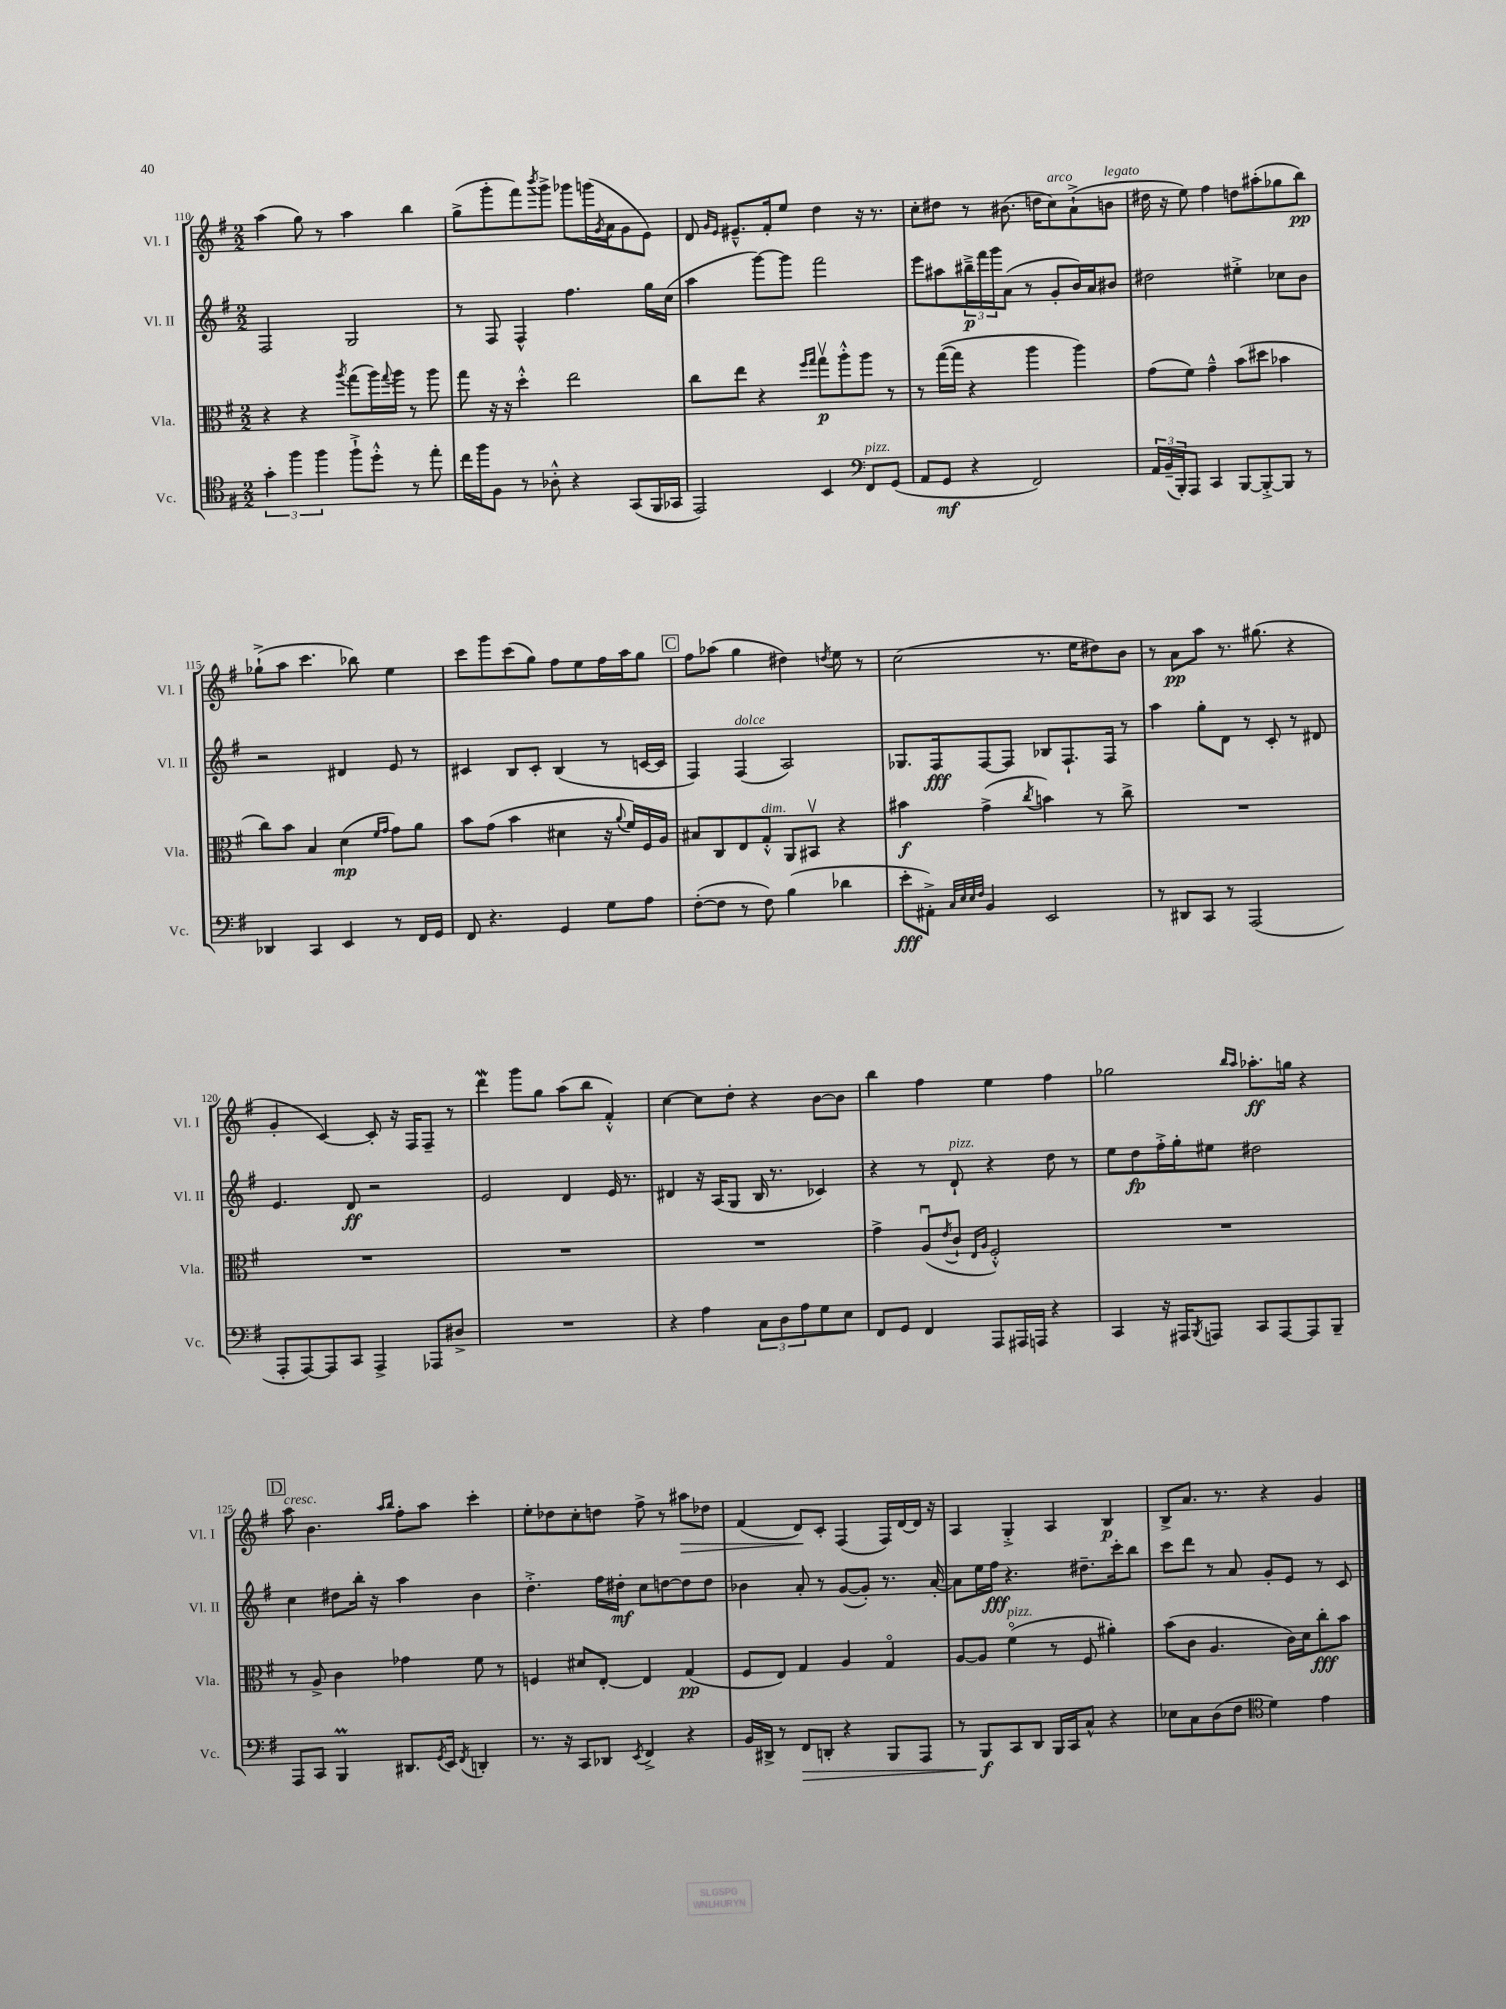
<<
\new StaffGroup <<
\new Staff = "s0" \with { instrumentName = "Vl. I" shortInstrumentName = "Vl. I" } {
    \clef treble \key g \major \numericTimeSignature \time 2/2
    a''4( g''8) r8 a''4 b''4 |
    g''8->( g'''8-. fis'''8) \acciaccatura { b'''8 } g'''8-> ges'''8 g'''16( \acciaccatura { g'8 } a'16 g'8 e'8) |
    d'8 \grace { g'16 e'16 } eis'8.---^ fis'16-. e''8 d''4 r16 r8. |
    c''8-. dis''8 r8 bis'8.( d''16 c''8^\markup { \italic "arco" }) a'8-!->( b'8^\markup { \italic "legato" } |
    dis''16 r16 e''8) fis''4 d''8 ais''8-.( ges''8 b''8\pp) |
    ges''8-!->( a''8 c'''4. bes''8) e''4 |
    c'''8 g'''8 c'''8( g''8) fis''8 e''8 fis''16 a''16 g''8 |
    \mark \markup { \box "C" } fis''8 aes''8( g''4 dis''4) \acciaccatura { d''8 } e''8 r8 |
    c''2( r8. e''16 dis''8) b'8 |
    r8 a'8\pp a''8 r8. gis''8.( r4 |
    g'4-. c'4~) c'8-. r16 fis16 fis8-- r8 |
    d'''4\mordent g'''8 g''8 a''8( b''8 fis'4-.-^) |
    c''4~ c''8 d''8-. r4 b'8~ b'8 |
    b''4 fis''4 e''4 fis''4 |
    ges''2 \grace { b''16 a''16 } aes''8.-.\ff g''16 r4 |
    \mark \markup { \box "D" } a''8^\markup { \italic "cresc." } b'4. \grace { a''16 b''16 } fis''8-. a''8 c'''4-. |
    e''8-. des''8 c''8-. d''8 fis''8-> r8 ais''8\> des''8 |
    fis'4( d'8\!) c'8-. fis4( fis16) d'16~ d'16 r16 |
    a4 g4-.-> a4 b4\p |
    b8-> a'8. r8. r4 g'4 \bar "|." |
}
\new Staff = "s1" \with { instrumentName = "Vl. II" shortInstrumentName = "Vl. II" } {
    \clef treble \key g \major \numericTimeSignature \time 2/2
    fis2 g2 |
    r8 fis8 fis4-^ fis''4. g''16 c''16( |
    a''4 g'''8~) g'''8 fis'''2 |
    e'''8 ais''8 \tuplet 3/2 { bis''16--->\p fis'''16 g'''16 } a'8( r8 g'8-. b'16) a'16 bis'8 |
    dis''2 eis''4-.-> ces''8 b'8 |
    r2 dis'4 e'8 r8 |
    cis'4 b8 cis'8-. b4( r8 c'16~ c'16 |
    \mark \markup { \box "C" } fis4) fis4^\markup { \italic "dolce" }( a2) |
    ges8. fis16\fff fis8~ fis8 bes8 fis8.-! fis16 r8 |
    a''4 g''8-. d'8 r8 c'8-. r8 dis'8 |
    e'4. d'8\ff r2 |
    e'2 d'4 e'16 r8. |
    dis'4 r16 a16( g8 b16 r8. ces'4) |
    r4 r8 d'8-!^\markup { \italic "pizz." } r4 d''8 r8 |
    e''8 d''8\fp fis''16-.-> g''16-. eis''8 dis''2 |
    \mark \markup { \box "D" } c''4 dis''8 b''16-. r16 a''4 b'4 |
    d''4.-.-> fis''16 dis''16-.\mf c''8 d''8~ d''8 d''8 |
    bes'4 a'8-. r8 g'8~( g'8-.) r8. a'16~-. |
    a'8 e''16 fis''16\fff r4. dis''8.-- c'''16-. b''8 |
    c'''8 d'''8 r8 a'8 g'8-. e'8 r8 c'8 \bar "|." |
}
\new Staff = "s2" \with { instrumentName = "Vla." shortInstrumentName = "Vla." } {
    \clef alto \key g \major \numericTimeSignature \time 2/2
    r4 r4 \acciaccatura { a''8 } g''8( a''16) \appoggiatura { g''8 } a''16 r8 a''8 |
    g''8 r16 r16 d''4-.-^ e''2 |
    c''8 e''8 r4 \grace { fis''16 g''16 } g''8\upbow\p a''8-.-^ a''8 r8 |
    r8 g''16~( g''16 r4 a''4 a''4) |
    g'8( fis'8) g'4---^ b'8( dis''8 bes'4 |
    c''8) b'8 b4 d'4\mp( \grace { fis'16 g'16 } g'8) a'8 |
    b'8 g'8( b'4 dis'4 r16 \appoggiatura { a'8 } fis'16) fis16 a16 |
    \mark \markup { \box "C" } bis8 c8 e8 g8-.-^^\markup { \italic "dim." } a,8 bis,8\upbow r4 |
    bis'4\f g'4->( \acciaccatura { c''8 } b'4) r8 c''8-> |
    R1 |
    R1 |
    R1 |
    R1 |
    g'4-> a8\downbow( \acciaccatura { e'8 } c'8-! \grace { e16 a16 } fis2-.-^) |
    R1 |
    \mark \markup { \box "D" } r8 a8-> c'4 ges'4 fis'8 r8 |
    f4 dis'8 e8~-. e4 g4\pp( |
    fis8 e8) g4 a4 g4\flageolet |
    a8~ a8 fis'4\flageolet^\markup { \italic "pizz." }( r8 fis8 ais'4-.) |
    b'8( c'8 a4. c'16) d'16 c''8-.\fff b'8 \bar "|." |
}
\new Staff = "s3" \with { instrumentName = "Vc." shortInstrumentName = "Vc." } {
    \clef tenor \key g \major \numericTimeSignature \time 2/2
    \tuplet 3/2 { g'4-. fis''4 fis''4 } fis''8-!-> d''8-.-^ r8 e''8-. |
    c''16 fis''16 fis8 r8 aes8-.-^ r4 g,8( fis,16 ges,16 |
    e,2) b,4 \clef bass fis,8^\markup { \italic "pizz." } g,8( |
    a,8 g,8\mf r4 fis,2) |
    \tuplet 3/2 { a,16 b,16--( b,,16-.) } a,,8 c,4 b,,8~ b,,8~-.-> b,,8 r8 |
    des,4 c,4 e,4 r8 fis,16 g,16 |
    fis,8 r4. g,4 g8 a8 |
    \mark \markup { \box "C" } fis8~-.( fis8 r8 fis8) b4( des'4 |
    e'8-.\fff ais,8-.->) \grace { c32 e32 e32 fis32 } b,4 e,2 |
    r8 dis,8 c,8 r8 a,,2( |
    a,,8-. a,,8~) a,,8 c,8 a,,4-> aes,,8 dis8-> |
    R1 |
    r4 a4 \tuplet 3/2 { c8 d8 a8 } g8 e8 |
    fis,8 g,8 fis,4 a,,8 ais,,16 a,,16 r4 |
    c,4 r16 ais,,16 \acciaccatura { b,,8 } a,,8 c,8 a,,8~ a,,8 b,,8-- |
    \mark \markup { \box "D" } a,,8 c,8 b,,4\prall dis,8. \acciaccatura { g,8 } e,16 \acciaccatura { fis,8 } d,4-. |
    r8. r16 c,8 des,8 \acciaccatura { e,8 } fis,4-> r4 |
    b,16 dis,16-> r8 fis,8\> d,8-. r4 b,,8 a,,8 |
    r8 b,,8\f\! c,8 d,8 b,,16 c,16 c8-^ r4 |
    ees8 c8 d8( fis8 \clef tenor d'4) e'4 \bar "|." |
}
>>
>>
\layout { \context { \Score currentBarNumber = #110 } }
